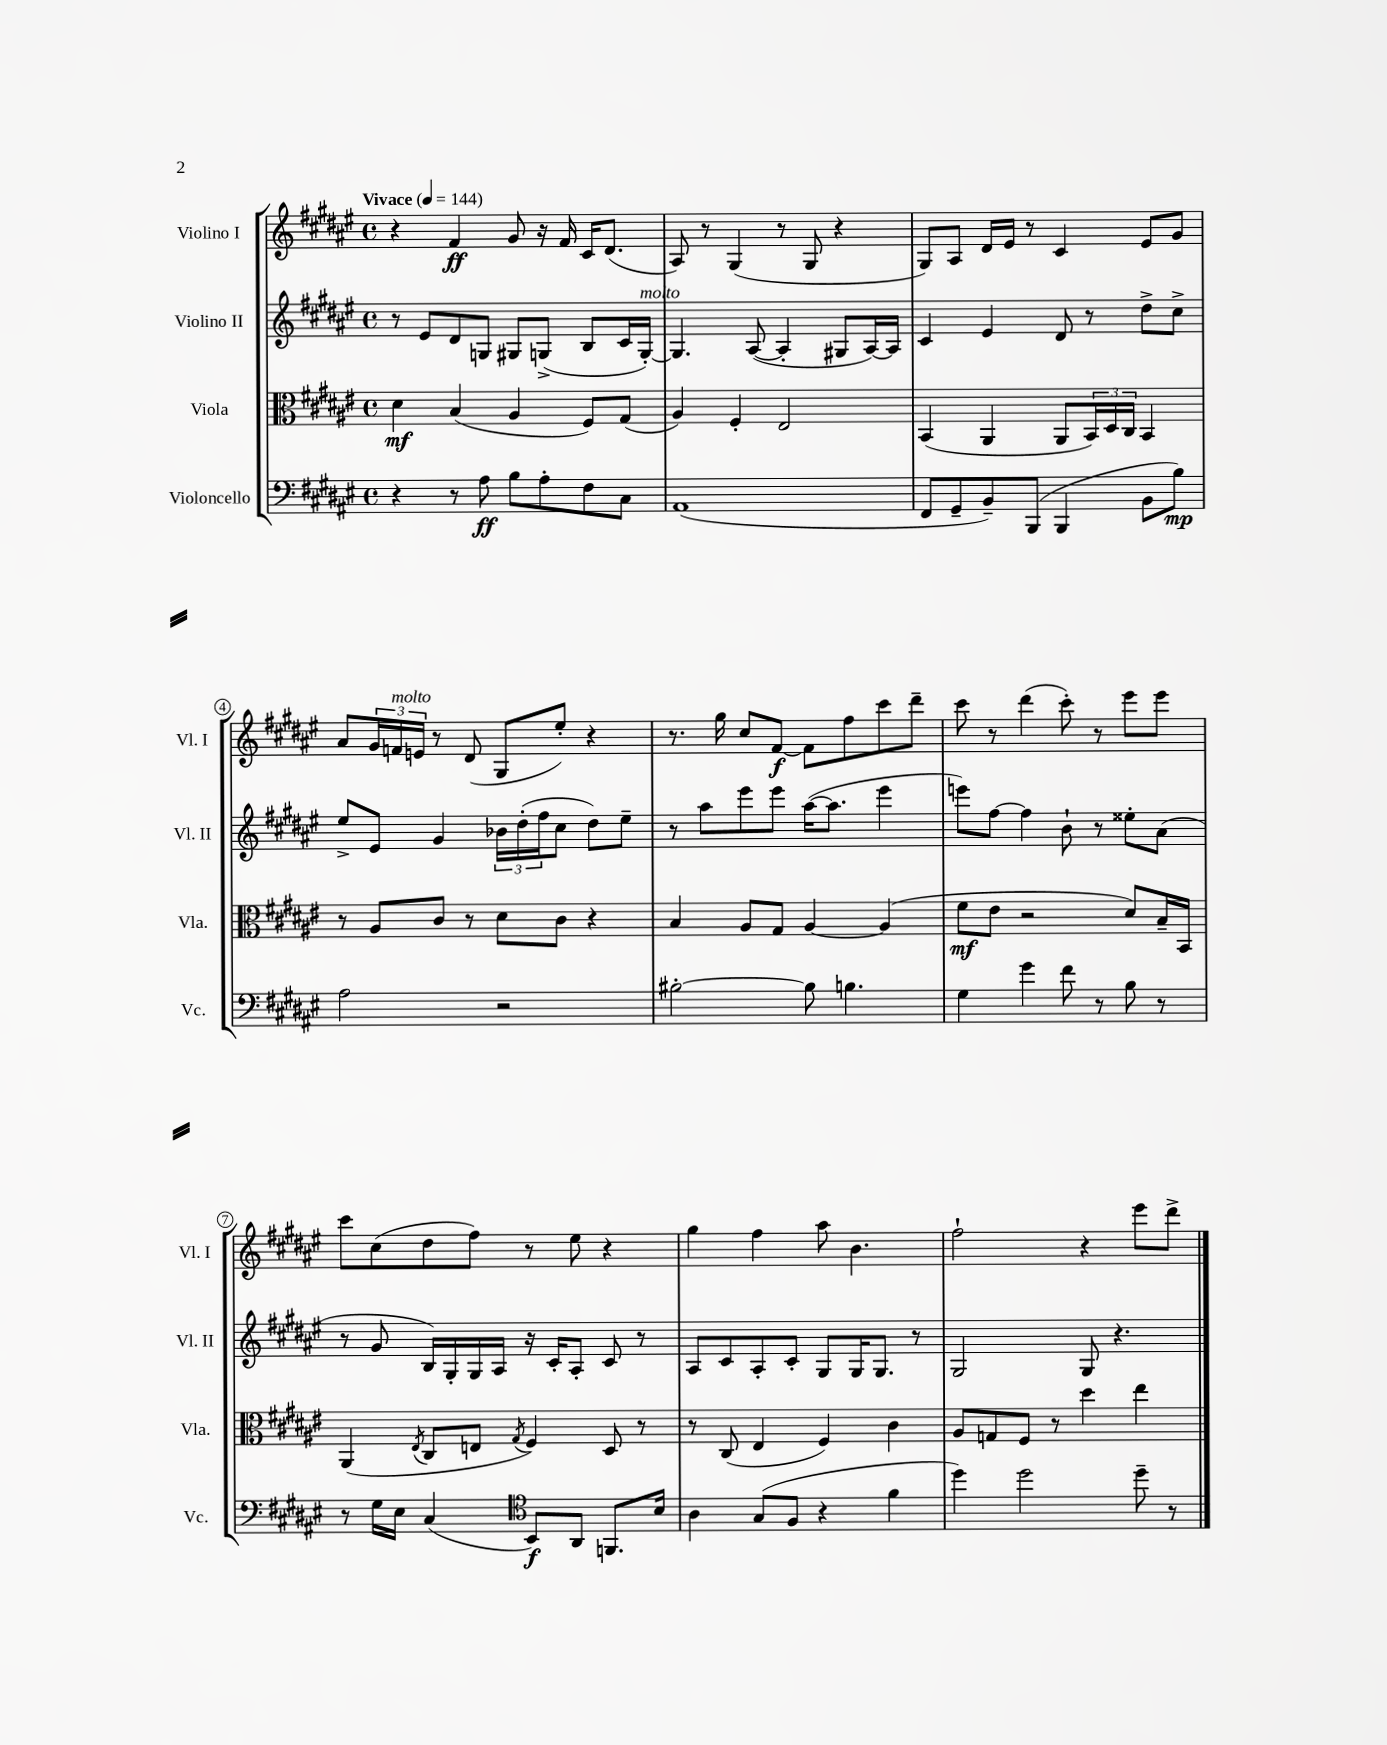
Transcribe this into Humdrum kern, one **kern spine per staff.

**kern	**dynam	**kern	**dynam	**kern	**kern	**dynam
*part4	*part4	*part3	*part3	*part2	*part1	*part1
*staff4	*staff4	*staff3	*staff3	*staff2	*staff1	*staff1
*I"Violoncello	*	*I"Viola	*	*I"Violino II	*I"Violino I	*
*I'Vc.	*	*I'Vla.	*	*I'Vl. II	*I'Vl. I	*
*clefF4	*	*clefC3	*	*clefG2	*clefG2	*
*k[f#c#g#d#a#e#]	*	*k[f#c#g#d#a#e#]	*	*k[f#c#g#d#a#e#]	*k[f#c#g#d#a#e#]	*
*M4/4	*	*M4/4	*	*M4/4	*M4/4	*
*met(c)	*	*met(c)	*	*met(c)	*met(c)	*
*MM144	*	*MM144	*	*MM144	*MM144	*
=1	=1	=1	=1	=1	=1	=1
!	!	!	!	!	!LO:TX:a:B:t=Vivace	!
4r	.	4d#\	mf	8r	4r	.
.	.	.	.	8e#/L	.	.
8r	.	(4B/	.	8d#/	4f#/	ff
8A#\	ff	.	.	8Gn/J	.	.
8B\L	.	4A#/	.	8G#X/L	8g#/	.
8A#'\	.	.	.	(8Gn^/J	16r	.
.	.	.	.	.	16f#/	.
8F#\	.	8F#/L)	.	8B/L	16c#/KL	.
.	.	.	.	.	(8.d#/J	.
8C#\J	.	(8G#/J	.	16c#/L	.	.
!	!	!	!	!LO:TX:a:i:t=molto	!	!
.	.	.	.	[16G'/JJ)	.	.
=2	=2	=2	=2	=2	=2	=2
(1AA#	.	4A#/)	.	4.G/]	8A#/)	.
.	.	.	.	.	8r	.
.	.	4F#'/	.	.	(4G#/	.
.	.	.	.	([8A#/	.	.
.	.	2E#/	.	4A#'/]	8r	.
.	.	.	.	.	8G#/	.
.	.	.	.	8G#X/L	4r	.
.	.	.	.	[16A#/L)	.	.
.	.	.	.	16A#/JJ]	.	.
=3	=3	=3	=3	=3	=3	=3
8FF#/L	.	(4BB/	.	4c#/	8G#/L)	.
8GG#~/	.	.	.	.	8A#/J	.
8BB~/)	.	4AA#/	.	4e#/	16d#/LL	.
.	.	.	.	.	16e#/JJ	.
(8BBB/J	.	.	.	.	8r	.
4BBB/	.	8AA#/L	.	8d#/	4c#/	.
.	.	24BB/L)	.	8r	.	.
.	.	24D#/	.	.	.	.
.	.	24C#/JJ	.	.	.	.
8BB\L	.	4BB/	.	8dd#^\L	8e#/L	.
8B\J)	mp	.	.	8cc#^\J	8g#/J	.
!!LO:LB:g=z
=4	=4	=4	=4	=4	=4	=4
2A#\	.	8r	.	8ee#^/L	8a#/L	.
.	.	8A#/L	.	8e#/J	24g#/L	.
!	!	!	!	!	!LO:TX:a:i:t=molto	!
.	.	.	.	.	24fn/	.
.	.	.	.	.	24en/JJ	.
.	.	8c#/J	.	4g#/	8r	.
.	.	8r	.	.	(8d#/	.
2r	.	8d#\L	.	24b-X\LL	8G#/L	.
.	.	.	.	(24dd#'\	.	.
.	.	.	.	24ff#\J	.	.
.	.	8c#\J	.	8cc#\J	8ee#'/J)	.
.	.	4r	.	8dd#\L)	4r	.
.	.	.	.	8ee#~\J	.	.
=5	=5	=5	=5	=5	=5	=5
[2B#X'\	.	4B/	.	8r	8.r	.
.	.	.	.	8aa#\L	.	.
.	.	.	.	.	16gg#\	.
.	.	8A#/L	.	8eee#\	8cc#/L	.
.	.	8G#/J	.	8eee#\J	[8f#/J	f
8B#\]	.	[4A#/	.	([16aa#\KL	8f#\L]	.
.	.	.	.	8.aa#\J]	.	.
4.Bn\	.	.	.	.	8ff#\	.
.	.	(4A#/]	.	4eee#\	8ccc#\	.
.	.	.	.	.	8ddd#~\J	.
=6	=6	=6	=6	=6	=6	=6
4G#\	.	8f#\L	mf	8eeen\L)	8ccc#\	.
.	.	8e#\J	.	[8ff#\J	8r	.
4g#\	.	2r	.	4ff#\]	(4ddd#\	.
8f#\	.	.	.	8b`\	8ccc#'\)	.
8r	.	.	.	8r	8r	.
8B\	.	8d#/L)	.	8ee##X'\L	8eee#\L	.
8r	.	16B~/L	.	(8a#\J	8eee#\J	.
.	.	16BB/JJ	.	.	.	.
!!LO:LB:g=z
=7	=7	=7	=7	=7	=7	=7
8r	.	(4AA#/	.	8r	8ccc#\L	.
16G#\LL	.	.	.	8g#/	(8cc#\	.
16E#\JJ	.	.	.	.	.	.
.	.	8qE#/	.	.	.	.
(4C#/	.	8C#/L	.	16B/LL)	8dd#\	.
.	.	.	.	16G#'/	.	.
.	.	8En/J	.	16G#/	8ff#\J)	.
.	.	.	.	16A#/JJ	.	.
*clefC4	*	*	*	*	*	*
.	.	8qG#/	.	.	.	.
8BB/L)	f	4F#/)	.	16r	8r	.
.	.	.	.	16c#'/KL	.	.
8AA#/J	.	.	.	8A#'/J	8ee#\	.
8.FFn/L	.	8D#/	.	8c#/	4r	.
.	.	8r	.	8r	.	.
16B/Jk	.	.	.	.	.	.
=8	=8	=8	=8	=8	=8	=8
4A#\	.	8r	.	8A#/L	4gg#\	.
.	.	(8C#/	.	8c#/	.	.
(8G#/L	.	4E#/	.	8A#'/	4ff#\	.
8F#/J	.	.	.	8c#'/J	.	.
4r	.	4F#/)	.	8G#/L	8aa#\	.
.	.	.	.	16G#/K	4.b\	.
.	.	.	.	8.G#/J	.	.
4f#\	.	4c#\	.	.	.	.
.	.	.	.	8r	.	.
=9	=9	=9	=9	=9	=9	=9
4dd#\)	.	8A#/L	.	2G#/	2ff#`\	.
.	.	8Gn/	.	.	.	.
2dd#\	.	8F#/J	.	.	.	.
.	.	8r	.	.	.	.
.	.	4dd#\	.	8G#/	4r	.
.	.	.	.	4.r	.	.
8dd#~\	.	4ee#\	.	.	8eee#\L	.
8r	.	.	.	.	8ddd#^\J	.
==	==	==	==	==	==	==
*-	*-	*-	*-	*-	*-	*-
